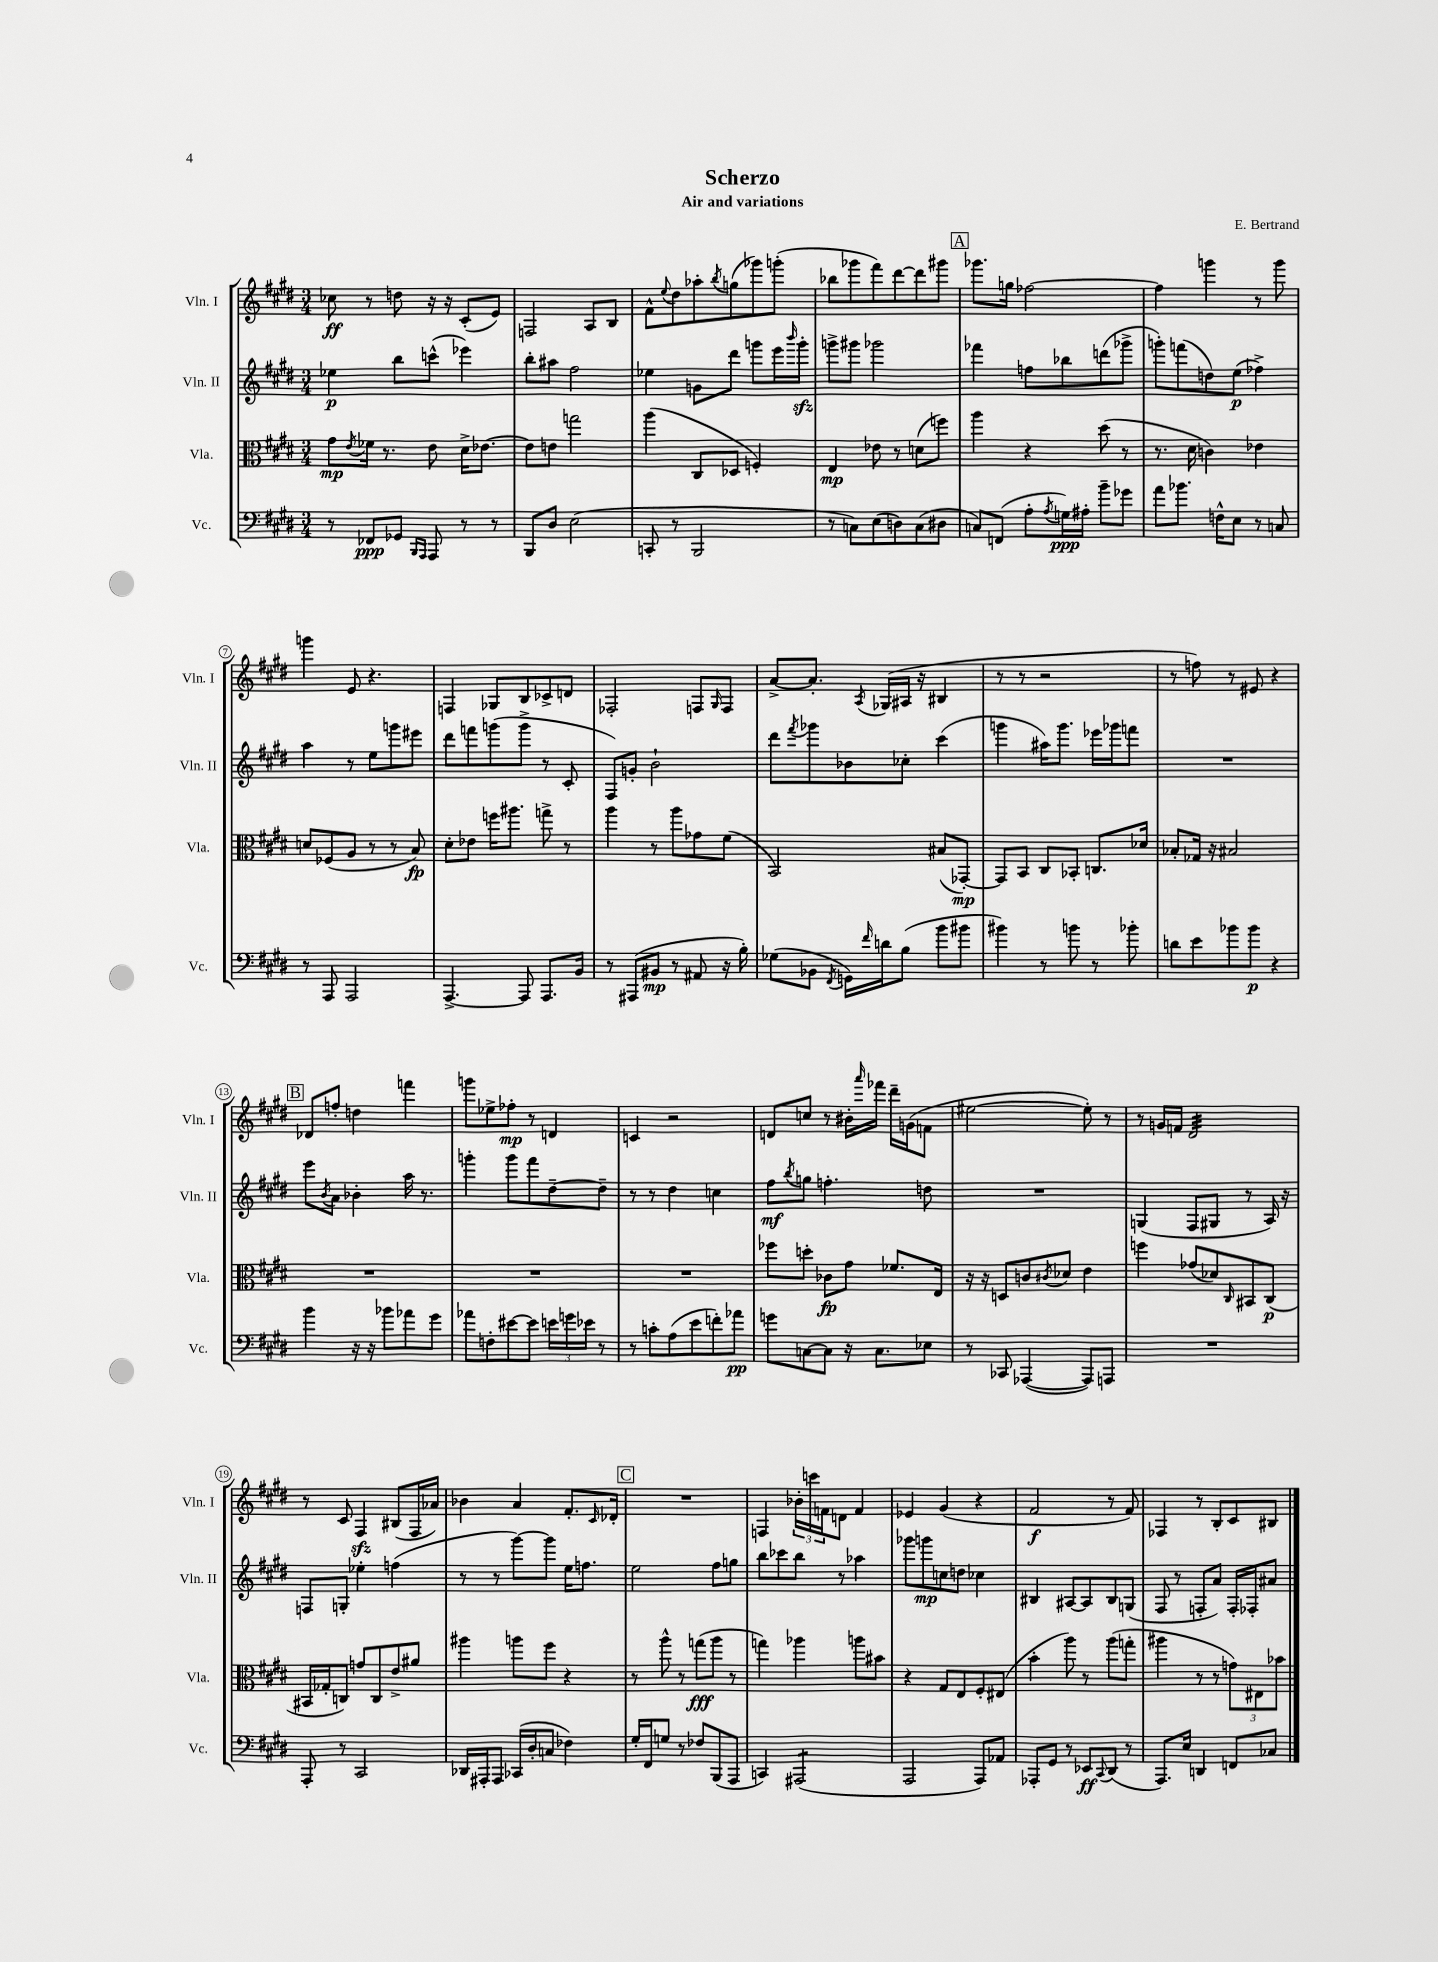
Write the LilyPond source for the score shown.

\header { title = "Scherzo" composer = "E. Bertrand" subtitle = "Air and variations" }
<<
\new StaffGroup <<
\new Staff = "s0" \with { instrumentName = "Vln. I" shortInstrumentName = "Vln. I" } {
    \clef treble \key e \major \numericTimeSignature \time 3/4
    ces''8\ff r8 d''8 r16 r16 cis'8-.( e'8) |
    f2 a8 b8 |
    fis'8-^ \appoggiatura { e''8 } dis''8 aes''8-. \acciaccatura { b''8 } g''8( ges'''8) g'''8-.( |
    bes''8 ges'''8 fis'''8) dis'''8~ dis'''8 gis'''8 |
    \mark \markup { \box "A" } ges'''8. g''16 fes''2~ |
    fes''4 g'''4 r8 g'''8 |
    g'''4 e'8 r4. |
    f4 ges8 b8 ces'8-> d'8 |
    fes2-. f8 \grace { gis16 } f8 |
    a'8~-> a'8.-. \acciaccatura { a8 } ges16( ais16 r16 bis4 |
    r8 r8 r2 |
    r8 f''8) r8 eis'8 r4 |
    \mark \markup { \box "B" } des'8 f''8-. d''4 f'''4 |
    g'''8 ees''8-> fes''8-.\mp r8 d'4 |
    c'4 r2 |
    d'8 c''8 r8 bis'16-. \grace { a'''16 } fes'''16 dis'''16-- g'16( f'8 |
    eis''2~ eis''8-.) r8 |
    r8 g'16 f'16 dis'2:32 |
    r8 cis'8 fis4\sfz bis8( fis16 aes'16) |
    bes'4 a'4 fis'8.-. \grace { cis'16 } des'16-. |
    \mark \markup { \box "C" } R2. |
    f4 \tuplet 3/2 { bes'16-. c'''16 f'16 } d'8 f'4 |
    ees'4 gis'4( r4 |
    fis'2\f r8 fis'8) |
    fes4 r8 b8-. cis'8 bis8 \bar "|." |
}
\new Staff = "s1" \with { instrumentName = "Vln. II" shortInstrumentName = "Vln. II" } {
    \clef treble \key e \major \numericTimeSignature \time 3/4
    ees''4\p b''8 c'''8-^( ees'''4) |
    b''8-. ais''8 fis''2 |
    ees''4 g'8 dis'''8 g'''8 e'''16 \grace { b'''16 } g'''16-.\sfz |
    g'''8-> gis'''8 ges'''2 |
    \mark \markup { \box "A" } fes'''4 f''8 bes''8 d'''8( ges'''8-> |
    g'''8-.) f'''8( d''8) e''8\p( fes''4->) |
    a''4 r8 e''8 g'''8 eis'''8 |
    dis'''8 f'''8 g'''8( g'''8-> r8 cis'8-. |
    fis8) g'8-. b'2-! |
    dis'''8 \acciaccatura { fis'''8 } ges'''8 bes'8 ces''8-. cis'''4( |
    g'''4 ais''16) g'''8. ees'''16 ges'''16 f'''8 |
    R2. |
    \mark \markup { \box "B" } e'''8 \acciaccatura { b'8 } a'8 bes'4-. a''16 r8. |
    g'''4-. g'''8 fis'''8 dis''8~-- dis''8-- |
    r8 r8 dis''4 c''4 |
    fis''8\mf \acciaccatura { b''8 } g''8 f''4.-. d''8 |
    R2. |
    g4( fis8 gis8 r8 a16) r16 |
    f8 g8-. ees''4-. f''4( |
    r8 r8 gis'''8~) gis'''8 e''16 f''8. |
    \mark \markup { \box "C" } e''2 fis''8 g''8 |
    b''8 ces'''8 b''8 r8 aes''4 |
    ges'''8 g'''8\mp c''8 d''8 ces''4 |
    bis4 ais8~ ais8 bis8 g8( |
    fis8 r8 f8-. a'8) f16-. fes16-. ais'8 \bar "|." |
}
\new Staff = "s2" \with { instrumentName = "Vla." shortInstrumentName = "Vla." } {
    \clef alto \key e \major \numericTimeSignature \time 3/4
    gis'8\mp \acciaccatura { e'8 } fes'16 r8. e'8 dis'16-> ees'8.~ |
    ees'8 e'8 g''2 |
    a''4( cis8 des8 f4-.) |
    e4\mp ees'8 r8 d'8( f''8) |
    \mark \markup { \box "A" } a''4 r4 dis''8( r8 |
    r8. dis'16 c'4) ees'4 |
    d'8 fes8( a8 r8 r8 b8\fp) |
    dis'8-. ees'8 f''16 ais''8. g''8-> r8 |
    a''4 r8 a''8 ges'8 fis'8( |
    b,2) bis8( ges,8~-.\mp) |
    ges,8 b,8 cis8 bes,8-. c8. des'16 |
    bes8-. ges16 r16 bis2 |
    \mark \markup { \box "B" } R2. |
    R2. |
    R2. |
    fes''8 d''8-. ces'8\fp gis'8 fes'8. e16 |
    r16 r16 d8 c'8 \acciaccatura { cis'8 } des'8 e'4 |
    f''4 ges'8( des'8) \grace { cis16 } bis,8 cis8\p( |
    bis,16 ges16-. c8) g'8 c8 e'8-> ais'8 |
    ais''4 a''8 fis''8 r4 |
    \mark \markup { \box "C" } r8 a''8-^ r8 g''8\fff( a''8 r8 |
    g''4) aes''4 a''8 bis'8 |
    r4 gis8 e8 fis8-. eis8( |
    b'4-. a''8) r8 a''8( g''8-. |
    ais''4 r8 r8 \tuplet 3/2 { g'8) eis8 bes'8 } \bar "|." |
}
\new Staff = "s3" \with { instrumentName = "Vc." shortInstrumentName = "Vc." } {
    \clef bass \key e \major \numericTimeSignature \time 3/4
    r8 fes,8\ppp ges,8 \grace { b,,16 a,,16 } a,,8 r8 r8 |
    b,,8 dis8 e2( |
    c,8-. r8 b,,2 |
    r8 c8) e8( d8) c8( dis8 |
    \mark \markup { \box "A" } c8) f,8( a8-. \acciaccatura { a8 } g16\ppp) ais16-. b'8-- ges'8 |
    a'8 bes'8. f16-^ e8 r8 c8 |
    r8 a,,8 a,,2 |
    a,,4.~-> a,,8 a,,8. b,16 |
    r8 ais,,8( bis,8\mp r8 ais,8 r16 b16-.) |
    ges8( bes,8 \acciaccatura { fis,8 } g,16) \grace { fis'16 } d'16 b8( b'8 bis'8 |
    bis'4) r8 b'8 r8 bes'8-. |
    d'8 e'8 bes'8 bes'8\p r4 |
    \mark \markup { \box "B" } b'4 r16 r16 bes'8 aes'8 gis'8 |
    aes'8 f8-. eis'8~ eis'8 \tuplet 3/2 { e'16 g'16 ees'16 } r8 |
    r8 c'8-. a8( e'8 f'8-.) aes'8\pp |
    g'8 c8~ c8 r16 c8. ees8 |
    r8 ces,8 aes,,4~( aes,,8) a,,8 |
    R2. |
    a,,8-. r8 cis,2 |
    des,16 ais,,16-. ais,,8 ces,16( dis16-. c8 fes4) |
    \mark \markup { \box "C" } gis16-. fis,16 g8 r8 fes8 b,,8( a,,8 |
    c,4) ais,,2:8( |
    a,,2 a,,8) aes,8 |
    aes,,8-. gis,8 r8 ees,8\ff \appoggiatura { cis,8 } dis,8( r8 |
    a,,8.) e16 d,4 f,8 ces8 \bar "|." |
}
>>
>>
\layout { \context { \Score \override BarNumber.stencil = #(make-stencil-circler 0.1 0.3 ly:text-interface::print) } }
